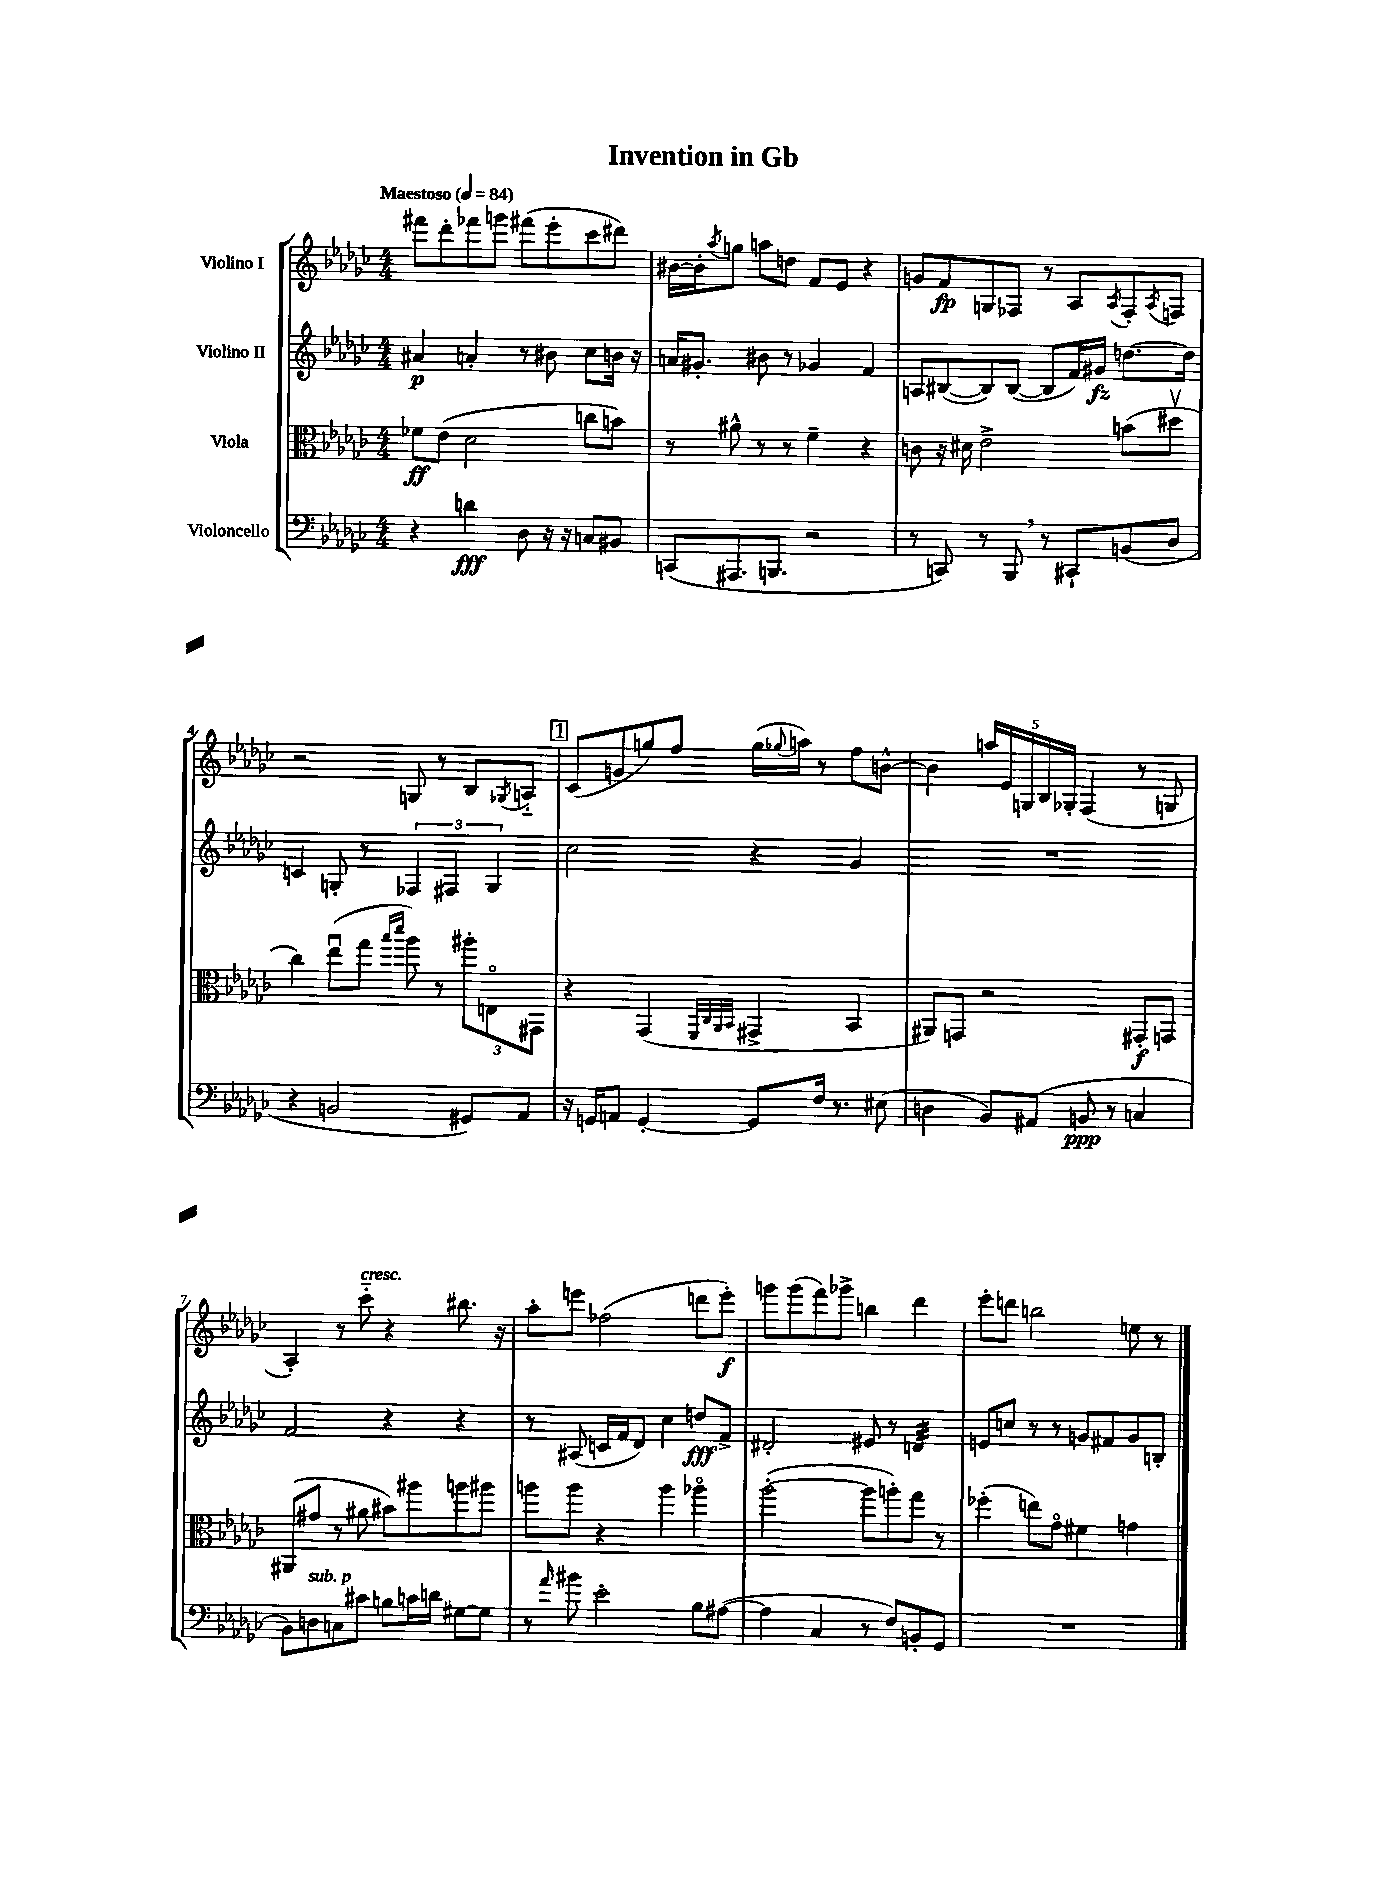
\header { title = "Invention in Gb" }
<<
\new StaffGroup <<
\new Staff = "s0" \with { instrumentName = "Violino I" } {
    \clef treble \key ges \major \numericTimeSignature \time 4/4 \tempo "Maestoso" 4 = 84
    fis'''8 des'''8-. fes'''8 g'''8 fis'''8( ees'''8-. ces'''8 dis'''8) |
    bis'16~ bis'16-. \acciaccatura { aes''8 } g''8 a''8 d''8 f'8 ees'8 r4 |
    g'8 f'8\fp g8 fes8 r8 aes8 \acciaccatura { aes8 } fes8-. \acciaccatura { aes8 } f8 |
    r2 g8 r8 bes8 \acciaccatura { ges8 } a8-_ |
    \mark \markup { \box "1" } ces'8( g'8 g''8) f''8 g''16( \appoggiatura { ges''8 } a''16) r8 f''8 b'8~-^ |
    b'4 \tuplet 5/4 { a''16 ees'16 g16 bes16 ges16-. } f4( r8 g8 |
    aes4-.) r8 ces'''8-_^\markup { \italic "cresc." } r4 bis''8. r16 |
    aes''8-. e'''8 fes''2( d'''8 e'''8-.\f) |
    g'''8 g'''8( f'''8) ges'''8-> b''4 des'''4 |
    ees'''8-. d'''8 b''2 e''8 r8 \bar "|." |
}
\new Staff = "s1" \with { instrumentName = "Violino II" } {
    \clef treble \key ges \major \numericTimeSignature \time 4/4
    ais'4\p a'4-. r8 bis'8 ces''8 b'16 r16 |
    a'16 gis'8.-. bis'8 r8 ges'4 f'4 |
    a8 bis8~( bis8) bis8~( bis8 f'16) gis'16\fz d''8.~ d''16 |
    c'4 g8-. r8 \tuplet 3/2 { fes4 fis4 g4 } |
    \mark \markup { \box "1" } ces''2 r4 ges'4 |
    R1 |
    f'2 r4 r4 |
    r8 ais8( c'16 f'16 des'8) ces''4 d''8\fff f'8-> |
    dis'2-. eis'8 r8 d'4:32 |
    e'8 c''8 r8 r8 g'8 fis'8 g'8 b8-. \bar "|." |
}
\new Staff = "s2" \with { instrumentName = "Viola" } {
    \clef alto \key ges \major \numericTimeSignature \time 4/4
    fes'8\ff ees'8( des'2 c''8 b'8) |
    r8 ais'8-^ r8 r8 f'4-- r4 |
    c'8 r16 dis'16 ees'2-> b'8( dis''8\upbow |
    ces''4) ees''8\downbow( ges''8 \grace { bes''16 des'''16 } aes''8) r8 \tuplet 3/2 { ais''8-. e8\flageolet gis,8 } |
    \mark \markup { \box "1" } r4 ges,4( \grace { f,32 ces32 aes,32 bes,32 } gis,4-> bes,4 |
    ais,8) g,8 r2 gis,8-.\f g,8 |
    ais,8( gis'8 r8 ais'8 bis'8) ais''8 a''8 ais''8 |
    a''8 a''8 r4 a''4 aes''4\flageolet |
    aes''2~-.( aes''8 a''8-.) ges''8 r8 |
    fes''4-.( e''8) ges'8\flageolet fis'4 g'4 \bar "|." |
}
\new Staff = "s3" \with { instrumentName = "Violoncello" } {
    \clef bass \key ges \major \numericTimeSignature \time 4/4
    r4 d'4\fff des8 r16 r16 c8 bis,8 |
    c,8( ais,,8. b,,8. r2 |
    r8 c,8) r8 bes,,8 \breathe r8 cis,8-! b,8( des8 |
    r4 b,2 gis,8) aes,8 |
    \mark \markup { \box "1" } r16 g,16 a,8 g,4~-. g,8 f16 r8. eis8( |
    d4 bes,8) ais,8( b,8\ppp r8 c4 |
    bes,8) d8^\markup { \italic "sub. p" } c8 cis'8 b8 c'16 d'16 gis8~ gis8 |
    r8 \grace { aes'16 } bis'8 ees'2-. bes8 ais8~( |
    ais4 ces4 r8 f8) b,8-. ges,8 |
    R1 \bar "|." |
}
>>
>>
